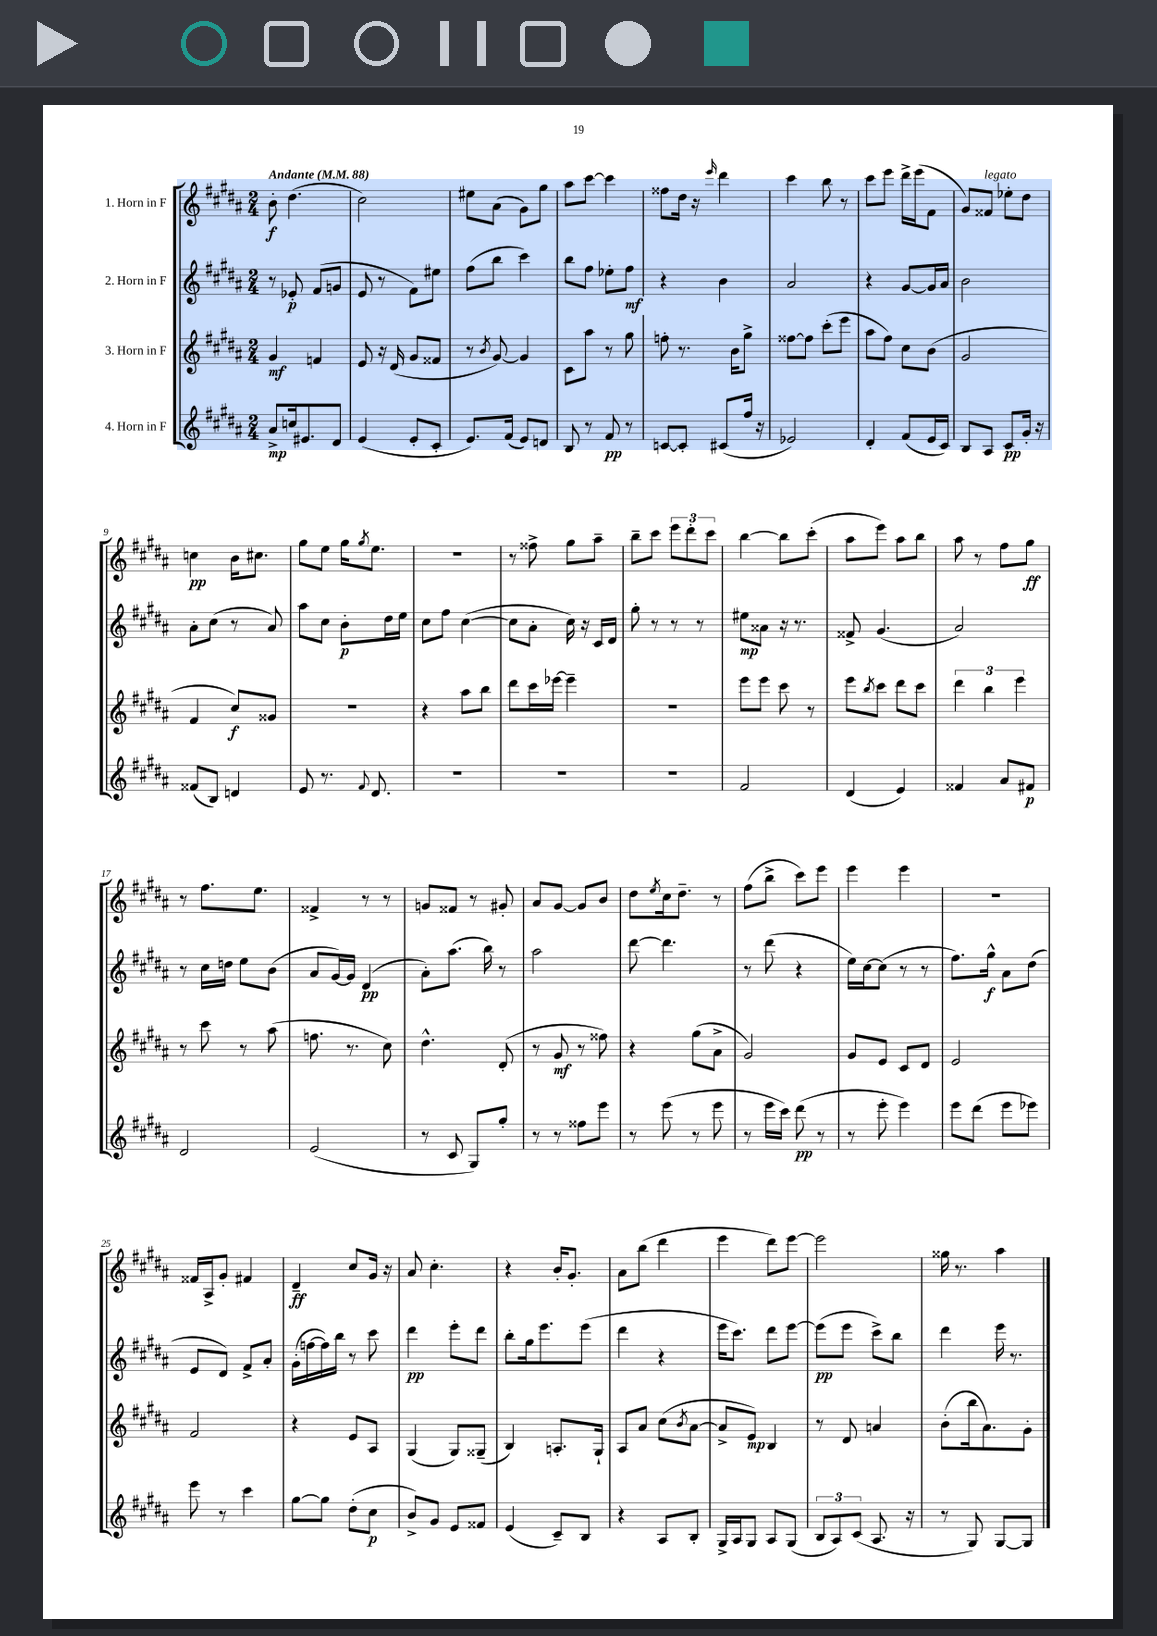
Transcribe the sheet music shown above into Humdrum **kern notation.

**kern	**kern	**kern	**kern
*staff4	*staff3	*staff2	*staff1
*clefG2	*clefG2	*clefG2	*clefG2
*k[f#c#g#d#a#]	*k[f#c#g#d#a#]	*k[f#c#g#d#a#]	*k[f#c#g#d#a#]
*M2/4	*M2/4	*M2/4	*M2/4
*MM88	*MM88	*MM88	*MM88
8a#^	4g#	8r	8b'
16cc	.	8e-'	(4.dd#
8.e#	.	.	.
.	4f	(8f#	.
8d#	.	8g	.
=	=	=	=
(4e	8e	8e	2cc#)
.	16r	8r	.
.	(16d#	.	.
8e'	8g#	8f#)	.
8c#'	8f##	8ee#	.
=	=	=	=
8.e)	8r	(8ff#	8ee#
.	8qb	.	.
.	[8g#)	8bb	(8a#
(16f#	.	.	.
8e)	4g#]	4ccc#)	8g#)
8d	.	.	8gg#
=	=	=	=
8B	8c#	8bb	8aa#
8r	8aa#	8ff#	[8ccc#
8f#	8r	8ee-'	4ccc#]
8r	8gg#	8ff#	.
=	=	=	=
[8c	8ff'	4r	8ff##
8c']	8.r	.	16dd#
.	.	.	16r
.	.	.	16qqeee
(8c#	.	4b	4ddd#
.	16b	.	.
16ff#	8gg#^	.	.
16r	.	.	.
=	=	=	=
2e-)	[8ff##	2a#	4ccc#
.	8ff##]	.	.
.	(8ccc#'	.	8bb
.	8eee	.	8r
=	=	=	=
4d#'	8aa#	4r	8ccc#
.	8ff#)	.	8eee
(8f#	8cc#	[8g#	16ddd#^
.	.	.	(16eee
16e	(8b	16g#]	8f#
16c#)	.	16a#	.
=	=	=	=
8B	2g#	2b	8g#)
8A#	.	.	8f##
8c#	.	.	8ee-'
16g#'	.	.	8dd#
16r	.	.	.
=	=	=	=
(8f##	4f#	8a#'	4cc
8B)	.	(8cc#	.
4d	8cc#)	8r	16b
.	.	.	8.cc#
.	8g##	8a#)	.
=	=	=	=
8e	2r	8aa#	8gg#
8.r	.	8cc#	8ee
.	.	8b'	16gg#
8qqf#	.	.	8qgg#
8.d#	.	.	8.ee
.	.	16dd#	.
.	.	16ee	.
=	=	=	=
2r	4r	8cc#	2r
.	.	8ff#	.
.	8aa#	([4cc#	.
.	8bb	.	.
=	=	=	=
2r	8ddd#	8cc#]	8r
.	16ccc#	8a#'	8ff##^
.	[16eee-	.	.
.	4eee-~]	16cc#)	8gg#
.	.	16r	.
.	.	16c#	8aa#~
.	.	16d#	.
=	=	=	=
2r	2r	8gg#'	8bb~
.	.	8r	8ccc#
.	.	8r	12eee
.	.	.	12ddd#'
.	.	8r	.
.	.	.	12ccc#
=	=	=	=
2f#	8eee	8ee#	[4bb
.	8eee	8a##	.
.	8ccc#	16r	8bb]
.	.	8.r	.
.	8r	.	(8ccc#'
=	=	=	=
(4d#	8eee	8f##^	8aa#
.	8qbb	.	.
.	8ccc#	(4.g#	8eee)
4e)	8ddd#	.	8aa#
.	8ccc#	.	8bb
=	=	=	=
4f##	6ddd#	2a#)	8aa#
.	.	.	8r
.	6bb	.	.
8a#	.	.	8ff#
.	6eee	.	.
8f#	.	.	8gg#
=	=	=	=
2d#	8r	8r	8r
.	8ccc#	16cc#	8.ff#
.	.	16dd	.
.	8r	8ee	.
.	.	.	8.ee
.	(8aa#	(8b	.
=	=	=	=
(2e	8.ff	8a#	4f##^
.	.	[16g#)	.
.	8.r	16g#]	.
.	.	(4d#	8r
.	8cc#)	.	8r
=	=	=	=
8r	4.dd#^^	8a#')	8g
8c#	.	(8.aa#	8f##
8G#)	.	.	8r
.	.	16bb)	.
8gg#'	(8d#'	8r	8g#'
=	=	=	=
8r	8r	2aa#	8a#
8r	8g#	.	[8g#
8ff##	8r	.	8g#]
8eee	8ff##)	.	8b
=	=	=	=
8r	4r	[8ddd#	8dd#
.	.	.	8qee
(8eee	.	4.ddd#]	16cc#
.	.	.	8.dd#~
8r	(8gg#	.	.
8eee	8a#^	.	8r
=	=	=	=
8r	2g#)	8r	(8ff#
16eee	.	(8ddd#	8bb^
16ccc#)	.	.	.
(8ddd#	.	4r	8ccc#)
8r	.	.	8eee
=	=	=	=
8r	8g#	16ee)	4eee
.	.	[16cc#	.
8eee'	8e	(8cc#]	.
4eee)	8c#	8r	4eee
.	8d#	8r	.
=	=	=	=
8eee	2e	8.ff#)	2r
(8ddd#	.	.	.
.	.	16gg#^^	.
8eee	.	8a#	.
8eee-)	.	(8dd#	.
=	=	=	=
8eee	2f#	8e	16f##
.	.	.	16A#^
8r	.	8d#)	8g#'
4ccc#	.	8f#^	4f#
.	.	8a#'	.
=	=	=	=
[8gg#	4r	(16g#'	4d#~
.	.	[16ff	.
8gg#]	.	16ff])	.
.	.	16bb	.
(8dd#'	8e	8r	8cc#
8cc#	8A#	8ccc#	16g#
.	.	.	16r
=	=	=	=
8b^)	(4G#	4ddd#	8a#
8g#	.	.	4.cc#'
8e	8G#)	8eee'	.
8f##	(8G##~	8ddd#	.
=	=	=	=
(4e	4B)	8bb'	4r
.	.	16gg#	.
.	.	8.eee	.
8c#~)	8.A'	.	16b'
.	.	.	8.g#'
8B	.	(8eee	.
.	16G#`	.	.
=	=	=	=
4r	8A#	4ddd#	8a#
.	8a#	.	(8bb
8A#	(8cc#	4r	4ddd#
.	8qb	.	.
8B'	[8a#	.	.
=	=	=	=
16G#^	8a#^]	16eee	4eee
16A#	.	8.ccc#)	.
8G#	8e)	.	.
8A#	4B	8ddd#	8ddd#)
(8G#	.	[8eee	[8eee
=	=	=	=
12B	8r	(8eee]	2eee]
12A#)	.	.	.
.	8d#	8eee	.
(12c#	.	.	.
8.A#	4a	8ccc#^)	.
.	.	8bb	.
16r	.	.	.
=	=	=	=
8r	(8b'	4ddd#	16gg##
.	.	.	8.r
8G#)	16bb	.	.
.	8.a#)	.	.
[8G#	.	16eee	4aa#
.	.	8.r	.
8G#]	8g#'	.	.
==	==	==	==
*-	*-	*-	*-
